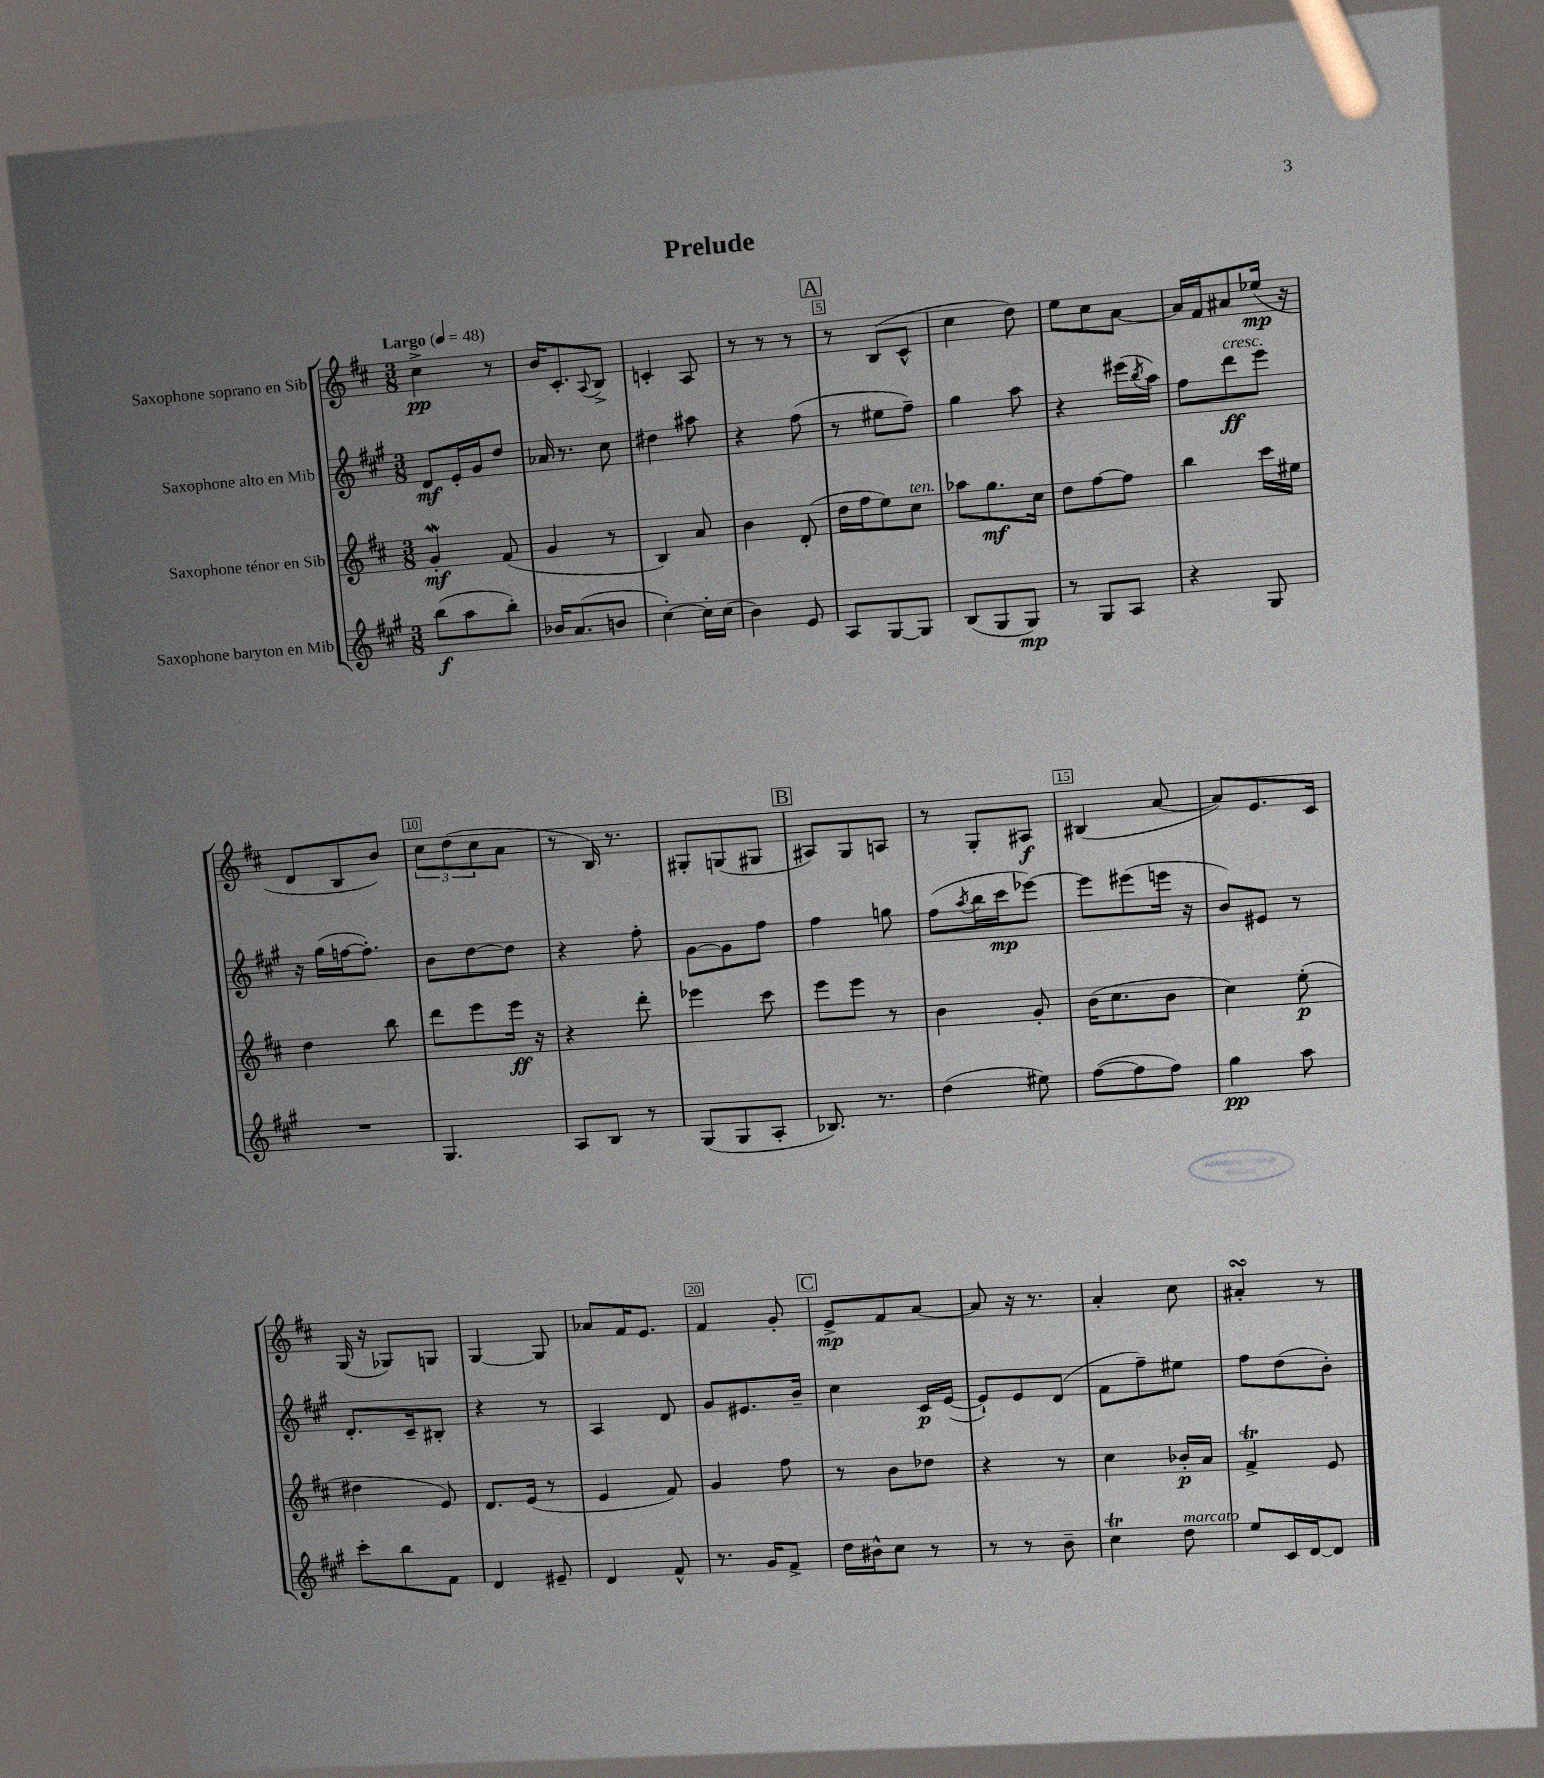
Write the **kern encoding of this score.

**kern	**dynam	**kern	**dynam	**kern	**dynam	**kern	**dynam
*part4	*part4	*part3	*part3	*part2	*part2	*part1	*part1
*staff4	*staff4	*staff3	*staff3	*staff2	*staff2	*staff1	*staff1
*I"Saxophone baryton en Mib	*	*I"Saxophone ténor en Sib	*	*I"Saxophone alto en Mib	*	*I"Saxophone soprano en Sib	*
*clefG2	*	*clefG2	*	*clefG2	*	*clefG2	*
*k[f#c#g#]	*	*k[f#c#]	*	*k[f#c#g#]	*	*k[f#c#]	*
*M3/8	*	*M3/8	*	*M3/8	*	*M3/8	*
*MM48	*	*MM48	*	*MM48	*	*MM48	*
=1	=1	=1	=1	=1	=1	=1	=1
!	!	!	!	!	!	!LO:TX:a:B:t=Largo	!
(8bb\L	f	4gw'/	mf	8d/L	mf	4cc#^\	pp
8aa\	.	.	.	16e'/L	.	.	.
.	.	.	.	16g#/J	.	.	.
8bb'\J)	.	(8f#/	.	8dd/J	.	8r	.
=2	=2	=2	=2	=2	=2	=2	=2
16b-X/KL	.	4g/	.	16a-X/	.	16b/KL	.
(8.a/	.	.	.	8.r	.	8.c#'/	.
.	.	.	.	.	.	8qqA/	.
8bn/J	.	8r	.	8cc#\	.	8B^/J	.
=3	=3	=3	=3	=3	=3	=3	=3
[4cc#'\)	.	4B/)	.	4dd#X\	.	4cn'/	.
16cc#'\LL]	.	8a/	.	8aa#X\	.	8A/	.
(16cc#\JJ	.	.	.	.	.	.	.
=4	=4	=4	=4	=4	=4	=4	=4
4b\)	.	4b\	.	4r	.	8r	.
.	.	.	.	.	.	8r	.
8e/	.	(8d'/	.	(8ff#\	.	8r	.
!!LO:REH:place=s1:t=A
=5	=5	=5	=5	=5	=5	=5	=5
8A/L	.	16dd\LL	.	8r	.	8r	.
.	.	16ff#\J	.	.	.	.	.
[8G#/	.	8ee\)	.	8ee#X\L	.	(8B/L	.
!	!	!LO:TX:a:i:t=ten.	!	!	!	!	!
8G#/J]	.	8cc#\J	.	8ff#~\J)	.	8c#^^/J	.
=6	=6	=6	=6	=6	=6	=6	=6
(8B/L	.	8aa-X\L	.	4gg#\	.	4cc#\	.
8G#/	.	8.gg\	mf	.	.	.	.
8G#/J)	mp	.	.	8aa\	.	8dd\)	.
.	.	16cc#\Jk	.	.	.	.	.
=7	=7	=7	=7	=7	=7	=7	=7
8r	.	8dd\L	.	4r	.	8ee\L	.
8G#/L	.	[8ff#\	.	.	.	8cc#\	.
8A/J	.	8ff#\J]	.	(16eee#X\LL	.	[8a\J	.
.	.	.	.	8qbb/	.	.	.
.	.	.	.	16aa\JJ)	.	.	.
=8	=8	=8	=8	=8	=8	=8	=8
4r	.	4bb\	.	8ff#\L	.	16a/LL]	.
.	.	.	.	.	.	16f#/J	.
!	!	!	!	!LO:TX:a:i:t=cresc.	!	!	!
.	.	.	.	8ddd\	ff	8a#X/	.
8G#/	.	16ccc#\LL	.	8eee\J	.	(16ee-X/Jk	mp
.	.	16ee#X\JJ	.	.	.	16r	.
!!LO:LB:g=z
=9	=9	=9	=9	=9	=9	=9	=9
4.r	.	4dd\	.	16r	.	8d/L	.
.	.	.	.	(16gg#\LL	.	.	.
.	.	.	.	[16ffn\J	.	8B/	.
.	.	.	.	8.ff'\J])	.	.	.
.	.	8bb\	.	.	.	8b/J)	.
=10	=10	=10	=10	=10	=10	=10	=10
4.G#/	.	8ddd\L	.	8b\L	.	12cc#\L	.
.	.	.	.	.	.	(12dd\	.
.	.	8eee\	.	[8dd\	.	.	.
.	.	.	.	.	.	12cc#\	.
.	.	16eee\Jk	ff	8dd\J]	.	8a\J	.
.	.	16r	.	.	.	.	.
=11	=11	=11	=11	=11	=11	=11	=11
8A/L	.	4r	.	4r	.	8r	.
8B/J	.	.	.	.	.	16B/)	.
.	.	.	.	.	.	8.r	.
8r	.	8ddd'\	.	8ff#'\	.	.	.
=12	=12	=12	=12	=12	=12	=12	=12
(8G#/L	.	4eee-X\	.	[8g#\L	.	8G#X'/L	.
8G#/	.	.	.	8g#\]	.	(8Gn/	.
8A'/J	.	8ccc#\	.	8ff#\J	.	8G#X/J	.
!!LO:REH:place=s1:t=B
=13	=13	=13	=13	=13	=13	=13	=13
8.B-X/)	.	8eee\L	.	4ff#\	.	8A#X/L)	.
.	.	8eee\J	.	.	.	8G/	.
8.r	.	.	.	.	.	.	.
.	.	8r	.	8ggn\	.	8An/J	.
=14	=14	=14	=14	=14	=14	=14	=14
(4dd\	.	4b\	.	(8ff#\L	.	8r	.
.	.	.	.	8qaa/	.	.	.
.	.	.	.	16bb\L	.	8G'/L	.
.	.	.	.	16ccc#\J	mp	.	.
8ee#X\)	.	8g'/	.	[8eee-X\J)	.	8A#X/J	f
=15	=15	=15	=15	=15	=15	=15	=15
([8ff#\L	.	(16b\KL	.	8eee-\L]	.	(4B#X/	.
.	.	8.cc#\	.	.	.	.	.
8ff#\]	.	.	.	(8eee#X\	.	.	.
8ff#\J)	.	8b\J	.	16eeen\Jk	.	[8a/	.
.	.	.	.	16r	.	.	.
=16	=16	=16	=16	=16	=16	=16	=16
4gg#\	pp	4cc#\)	.	8b/L)	.	8a/L])	.
.	.	.	.	8e#X/J	.	8.e/	.
8aa\	.	(8ee'\	p	8r	.	.	.
.	.	.	.	.	.	16c#/Jk	.
!!LO:LB:g=z
=17	=17	=17	=17	=17	=17	=17	=17
8ccc#'\L	.	4dd#X\	.	8.d'/L	.	(16G/	.
.	.	.	.	.	.	16r	.
8bb\	.	.	.	.	.	8G-X/L)	.
.	.	.	.	16c#~/k	.	.	.
8f#\J	.	8e/)	.	8B#X'/J	.	8Gn/J	.
=18	=18	=18	=18	=18	=18	=18	=18
4d/	.	8.d/L	.	4r	.	[4G/	.
.	.	(16e/Jk	.	.	.	.	.
8e#X~/	.	8r	.	8r	.	8G/]	.
=19	=19	=19	=19	=19	=19	=19	=19
4d/	.	4e/	.	4A/	.	8a-X/L	.
.	.	.	.	.	.	16f#/K	.
.	.	.	.	.	.	8.e/J	.
8f#^^/	.	8f#/)	.	8d/	.	.	.
=20	=20	=20	=20	=20	=20	=20	=20
8.r	.	4g/	.	8g#/L	.	4f#/	.
.	.	.	.	8.e#X/	.	.	.
16g#/KL	.	.	.	.	.	.	.
8f#^/J	.	8ff#\	.	.	.	8g'/	.
.	.	.	.	16b~/Jk	.	.	.
!!LO:REH:place=s1:t=C
=21	=21	=21	=21	=21	=21	=21	=21
16dd\LL	.	8r	.	4cc#\	.	8e^/L	mp
16b#X^^\J	.	.	.	.	.	.	.
8cc#\J	.	8b\L	.	.	.	8f#/	.
8r	.	8dd-X\J	.	16c#/LL	p	[8a/J	.
.	.	.	.	([16e/JJ	.	.	.
=22	=22	=22	=22	=22	=22	=22	=22
8r	.	4r	.	8e`/L])	.	8a/]	.
8r	.	.	.	8e/	.	16r	.
.	.	.	.	.	.	8.r	.
8b~\	.	8r	.	(8d/J	.	.	.
=23	=23	=23	=23	=23	=23	=23	=23
4cc#t\	.	4cc#\	.	8f#\L	.	4a'/	.
.	.	.	.	8ff#~\)	.	.	.
!LO:TX:a:i:t=marcato	!	!	!	!	!	!	!
8dd\	.	16b-X'/LL	p	8ee#X\J	.	8cc#\	.
.	.	16a/JJ	.	.	.	.	.
=24	=24	=24	=24	=24	=24	=24	=24
8ee/L	.	4f#t^/	.	8ff#\L	.	4a#XsSsS'/	.
16c#/L	.	.	.	(8dd\	.	.	.
[16d/J	.	.	.	.	.	.	.
8d/J]	.	8e/	.	8b'\J)	.	8r	.
==	==	==	==	==	==	==	==
*-	*-	*-	*-	*-	*-	*-	*-
